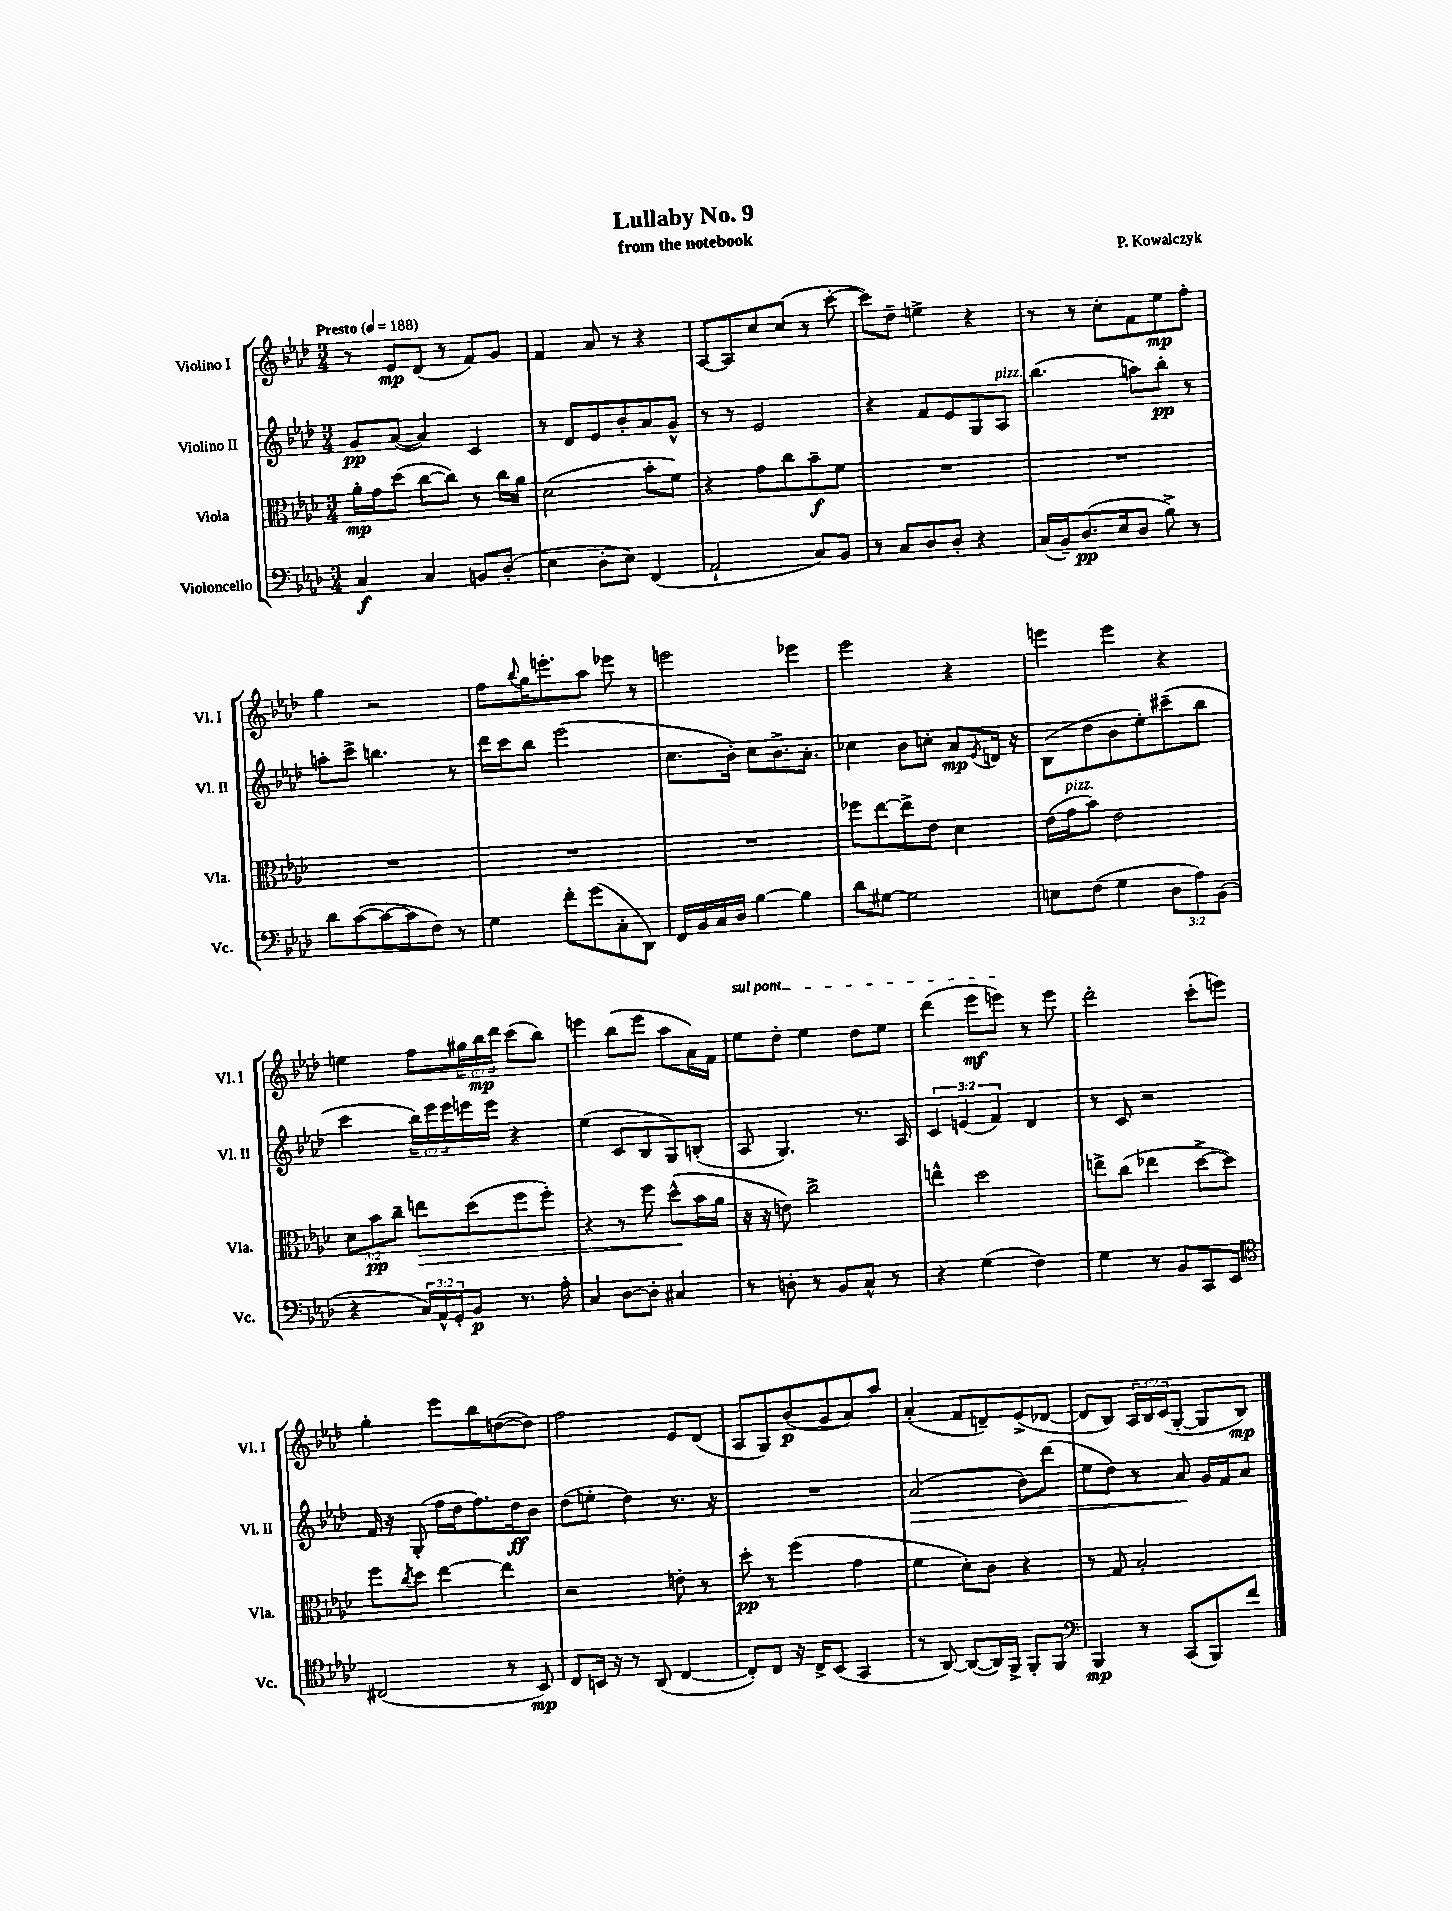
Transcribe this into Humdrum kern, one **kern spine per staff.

**kern	**kern	**kern	**kern
*staff4	*staff3	*staff2	*staff1
*clefF4	*clefC3	*clefG2	*clefG2
*k[b-e-a-d-]	*k[b-e-a-d-]	*k[b-e-a-d-]	*k[b-e-a-d-]
*M3/4	*M3/4	*M3/4	*M3/4
*MM188	*MM188	*MM188	*MM188
4C/	16a-'\LL	8g/L	8r
.	16g\J	.	.
.	(8dd-\J	([8a-/J	8e-/L
4C/	[8cc\L	4a-/])	(8d-/J
.	8cc\]J)	.	8r
8BB/L	8r	4c/	8f/L)
(8D-'/J	16cc\LL	.	8g/J
.	16a-\JJ	.	.
=	=	=	=
4E-\	(2d-\	8r	4f/
.	.	8d-/L	.
8D-'\L	.	8e-/	8a-/
8E-\J)	.	8b-'/	8r
(4FF/	8b-'\L	8a-/	4r
.	8f\J)	8g^^/J	.
=	=	=	=
2AA-`/	4r	8r	[8A-/L
.	.	8r	8A-/]
.	8g\L	2e-/	8cc/
.	8cc\	.	(8cc/J
8C/L)	8b-~\	.	8r
8BB-/J	8f\J	.	[8ccc'\
=	=	=	=
8r	2.r	4r	8ccc\]L)
8C/L	.	.	8dd-~\J
8D-/	.	8f/L	4ee^\
8D-'/J	.	8e-/	.
4r	.	8G/	4r
.	.	8A-/J	.
=	=	=	=
(16C/LL	2.r	(4.bb-\	8r
16BB-~/J)	.	.	.
(8.D-/	.	.	8r
.	.	.	8cc'\L
16E-/k	.	.	.
8D-/J	.	8aa\L)	8f\
8B-^\)	.	8bb-'\J	8ee-\
8r	.	8r	8ff'\J
=	=	=	=
8d-\L	2.r	8aa'\L	4gg\
([8c\	.	8ccc^\J	.
8c\_	.	4.bb\	2r
8c\]	.	.	.
8F\J)	.	.	.
8r	.	8r	.
=	=	=	=
4G\	2.r	16ddd-\LL	8ff\L
.	.	16ccc\J	.
.	.	.	8qqbb-/
.	.	8bb-\J	16gg\K
.	.	.	8.eee'\
8f'\L	.	(2eee-\	.
(8g\	.	.	8aa-\J
8C'\	.	.	8eee-\
8DD-\J)	.	.	8r
=	=	=	=
16FF/LL	2.r	8.cc\L	2eee\
16BB-/	.	.	.
16C/	.	.	.
16D-/JJ	.	16b-'\Jk)	.
[4B-\	.	8cc\L	.
.	.	8.b-^\	.
4B-\]	.	.	4eee-\
.	.	8.a-'\J	.
=	=	=	=
8d-\L	8ff-\L	4cc-\	2eee-\
[8G#\J	[8ee-\	.	.
2G#\]	8ee-^\]	8b-\L	.
.	8e-\J	8cc'\J	.
.	4d-\	8a-/L	4r
.	.	8qe-/	.
.	.	16d/Jk	.
.	.	16r	.
=	=	=	=
8E\L	(16e-\LL	(8B-\L	4eee\
.	16g\J	.	.
(8F\J	8b-\J)	8dd-\	.
4G\	2e-\	8b-\	4eee\
.	.	8ee-'\)	.
12D-\L	.	(8ccc#~\	4r
12A-\)	.	.	.
.	.	8bb-\J	.
(12BB-\J	.	.	.
=	=	=	=
4r	12d-\L	4ccc\	4ee\
.	12b-\	.	.
.	12cc~\J	.	.
24C/LL)	8ee\L	24bb-\LL)	8ff\L
24AA-^^/	.	24eee-\	.
24GG'/J	.	24eee-\	.
8BB-/J	(8dd-\	16eee\	24gg#\L
.	.	.	24bb-\
.	.	16eee\JJ	.
.	.	.	24ddd-\JJ
8.r	8ff\	4r	(8ccc\L
.	8ff'\J)	.	8bb-\J)
16A-'\	.	.	.
=	=	=	=
4C/	4r	(4ee-\	4eee\
[8D-\L	8r	8c/L	(8bb-\L
8D-'\]J	8ff\	8B-/	8eee\J
4C#/	(8dd-^^\L	8G/)	8aa-\L
.	16b-\L	(8B'/J	16a-\L)
.	16a-\JJ	.	16f\JJ
=	=	=	=
8r	16r	8A-/	8ee-\L
.	16r	.	.
8D'\	8e\)	4.G/)	8dd-'\J
8r	2cc^\	.	4ee-\
8BB-/L	.	.	.
8C^^/J	.	8.r	8dd-\L
8r	.	.	8ee-\J
.	.	16A-/	.
=	=	=	=
4r	4ee^^\	6c/	(4ddd-\
.	.	(6e/	.
(4G\	2dd-\	.	8eee-\L
.	.	6f/)	.
.	.	.	8eee\J)
4F\)	.	4d-/	8r
.	.	.	8eee\
=	=	=	=
4G\	8ee^\L	8r	2ddd-'\
.	(8cc\J	8c/	.
8r	4ee-\	2r	.
8BB-/L	.	.	.
8CC/	[8dd-^\L	.	(8ccc'\L
8EE-/J	8dd-\]J)	.	8eee\J)
=	=	=	=
*clefC4	*	*	*
(2C#/	8ff\L	16f/	4gg'\
.	.	16r	.
.	8qcc/	.	.
.	8dd-\J	(8G'/	.
.	[4ee-\	16ff\LL	8eee-\L
.	.	16dd-\J	.
.	.	8.ff\)	8bb-\
8r	4ee-\]	.	([8dd\
.	.	16dd-\k	.
8BB-/)	.	8b-\J	8dd\]J)
=	=	=	=
8C/L	2r	(8dd-\L	2ff\
16BB/Jk	.	8ee'\J	.
16r	.	.	.
8r	.	4dd-\)	.
(8AA-/	.	.	.
[4C/	8e'\	8.r	8e-/L
.	8r	.	(8d-/J
.	.	16r	.
=	=	=	=
8C'/]L)	8dd-'\	2.r	8A-/L
8C/J	8r	.	8G/)
16r	(4ff\	.	(8b-/
16C^/LK	.	.	.
(8BB-/J	.	.	8g/
4GG/	4g\	.	8a-/)
.	.	.	8aa-/J
=	=	=	=
8r	4f\	(2a-/	(4a-'/
[8AA-/)	.	.	.
(8AA-/_L	8d-'\L)	.	8f/L
16AA-/]L)	8c\J	.	8d~/)
16FF^/JJ	.	.	.
8FF'/L	4r	8b-\L)	(8e-^/
8FF/J	.	(8ddd-\J	[8d-/J
=	=	=	=
*clefF4	*	*	*
4BBB-/	8r	8ee-\L	8d-/]L
.	8G/	8dd-\J)	8B-/J)
8r	2B-'/	8r	24A-/LL
.	.	.	24B-/
.	.	.	(24c/J
(8CC/L	.	8a-/	[8G'/J
8BBB-/)	.	16g/LL	8G/]L
.	.	16f/J	.
8f/J	.	8a-/J	8B-/J)
==	==	==	==
*-	*-	*-	*-
